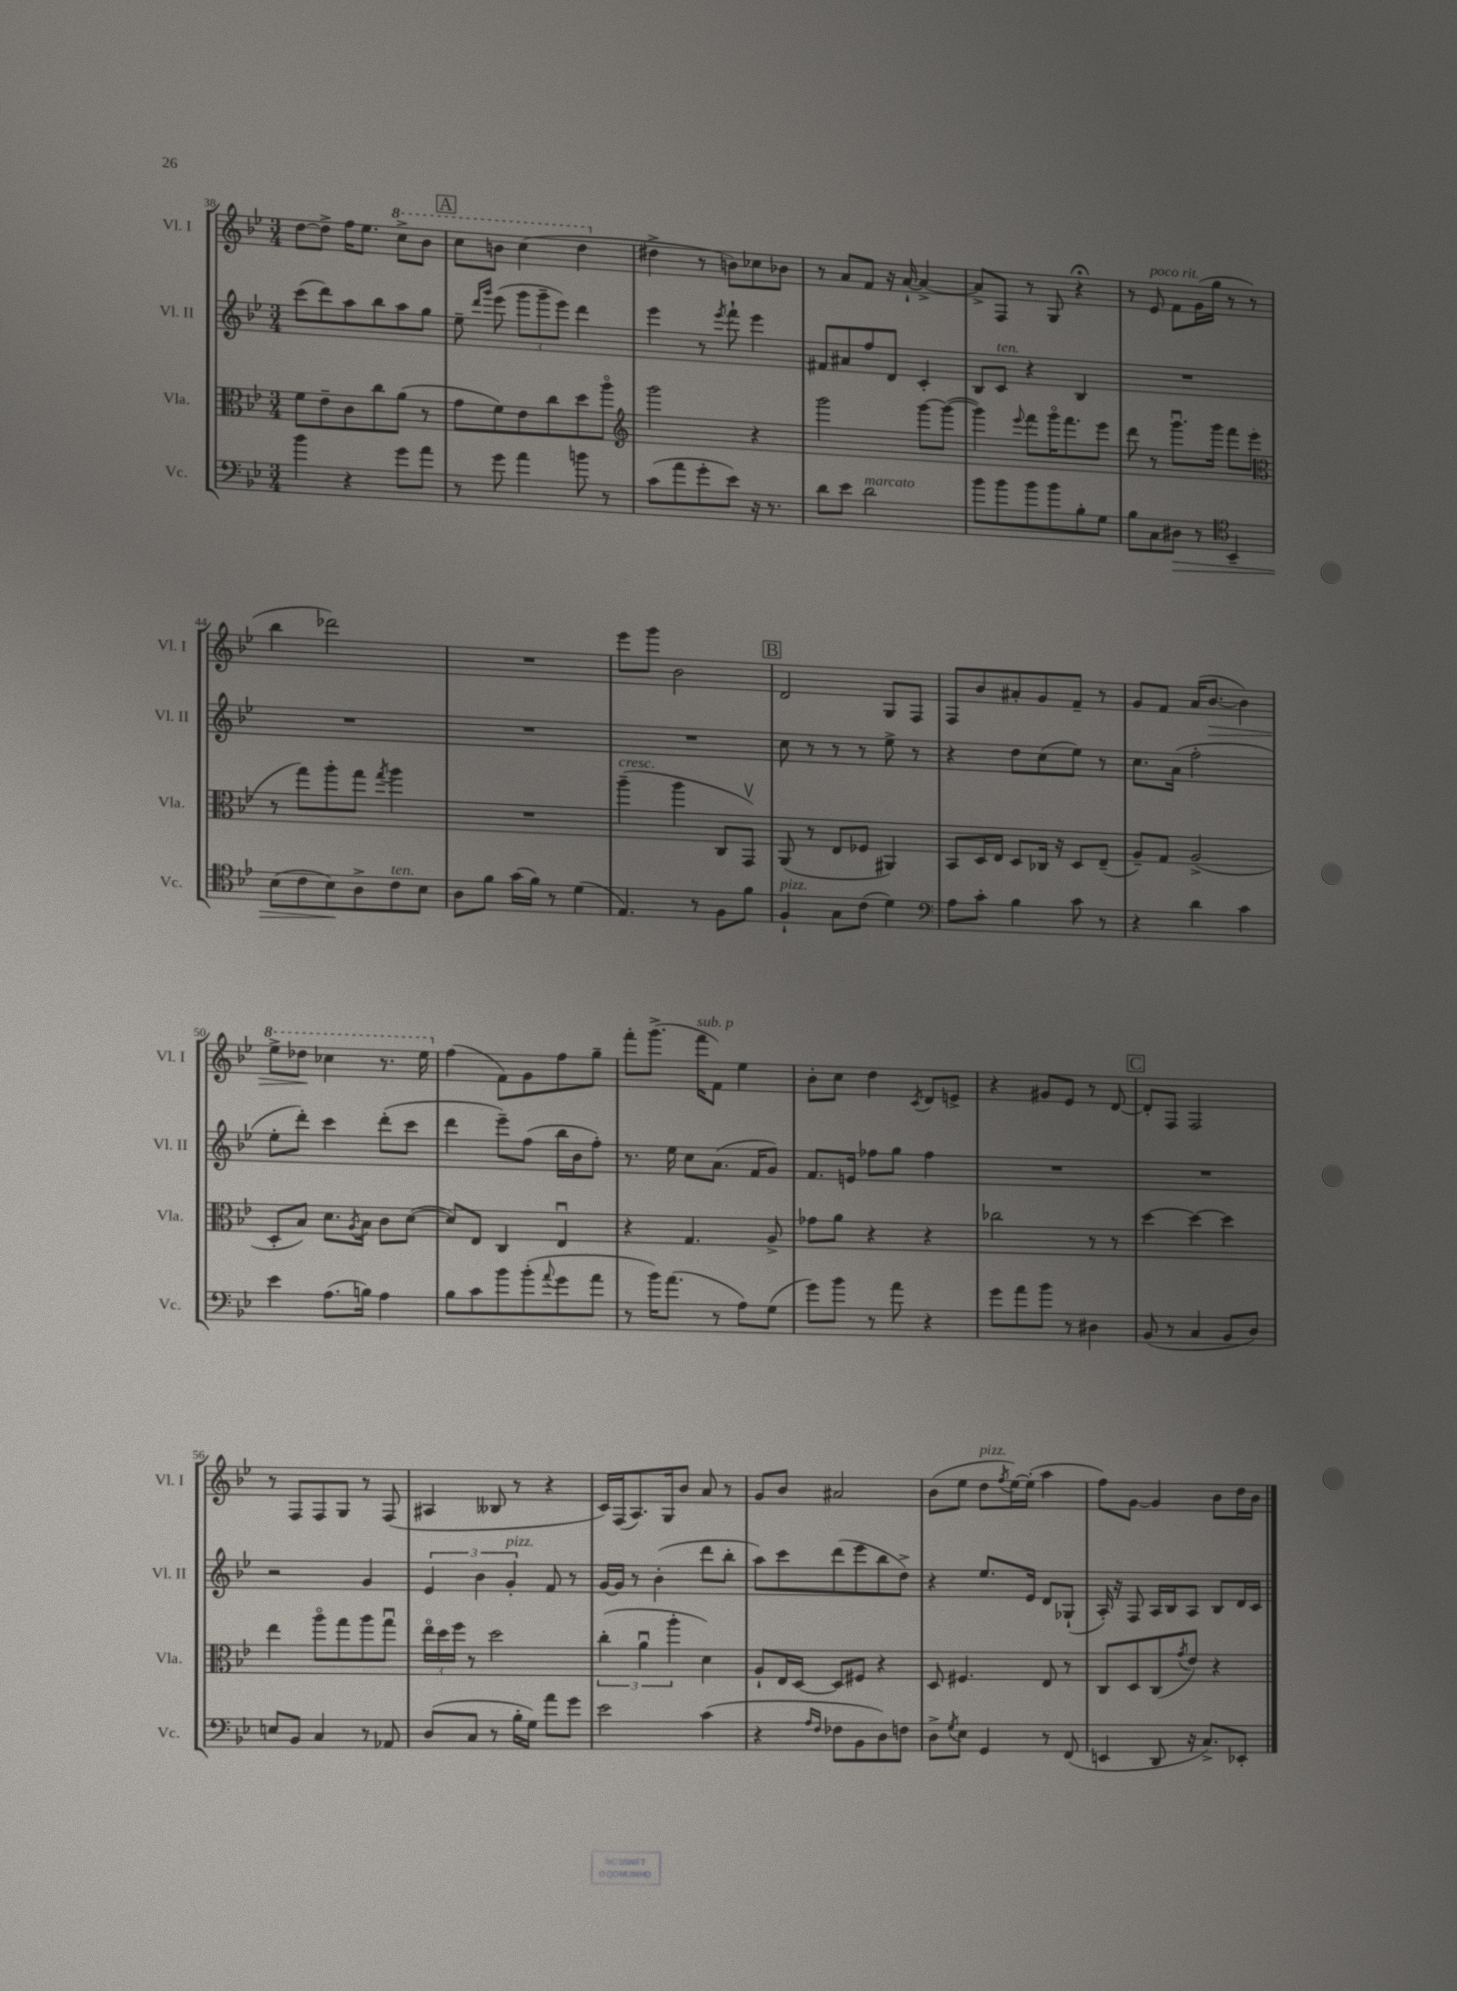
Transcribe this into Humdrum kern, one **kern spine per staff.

**kern	**kern	**kern	**kern
*staff4	*staff3	*staff2	*staff1
*clefF4	*clefC3	*clefG2	*clefG2
*k[b-e-]	*k[b-e-]	*k[b-e-]	*k[b-e-]
*M3/4	*M3/4	*M3/4	*M3/4
4b-	8f	(8ccc	[8dd
.	8e-~	8ddd)	8dd^]
4r	8c	8aa	16ff
.	.	.	8.ee-
.	8cc	8bb-	.
8g	(8a	8aa	8ccc^
8a	8r	8gg	8bb-
=	=	=	=
8r	8g	8ee-~	8ccc
.	.	16qqddd	.
.	.	16qqggg	.
8g	8f)	(8eee-	8bb
4a	8e-	12ggg	(4ccc
.	.	12ggg~	.
.	8cc	.	.
.	.	12eee-)	.
8b	8dd	4ddd	4ddd
8r	8aao	.	.
=	=	=	=
*	*clefG2	*	*
(8c	2ggg	4eee-	4dd#^
8a	.	.	.
8g'	.	8r	8r
.	.	8qeee-	.
8e-)	.	8fff`	8b)
16r	4r	4eee-	8cc-
8.r	.	.	.
.	.	.	8b-
=	=	=	=
8d	2ggg	8f#	8r
8e-	.	8a#	8a
2d	.	8ff	8f
.	.	8d	16r
.	.	.	[16a`
.	[8ggg	4c'	4a^_
.	(8ggg_	.	.
=	=	=	=
8b-	4ggg])	8B-	8a^]
8b-	.	8c	8F
.	8qqeee-	.	.
8b-	8fff	4r	8r
8b-	16gggo	.	8G
.	8.fff	.	.
8B-'	.	4B-	4r;
8G	8eee-	.	.
=	=	=	=
8B-	8ddd	2.r	8r
8C	8r	.	8e-
8D#	8.gggu	.	8f
8r	.	.	(16g
.	16ggg	.	16gg
*clefC4	*	*	*
4BB-~	8fff	.	8r
.	(8eee-	.	8r
=	=	=	=
*	*clefC3	*	*
(8B-	8r	2.r	4bb-
8c	8gg)	.	.
8B-)	8aa'	.	2ddd-)
8A^	8gg	.	.
.	8qgg	.	.
8c	4aa	.	.
8B-	.	.	.
=	=	=	=
8A	2.r	2.r	2.r
8f	.	.	.
(16g	.	.	.
16f)	.	.	.
8r	.	.	.
(4d	.	.	.
=	=	=	=
4.E-)	(4aa~	2.r	8eee-
.	.	.	8ggg
.	4aa	.	2b-
8r	.	.	.
8F	8C	.	.
8f	8GGv)	.	.
=	=	=	=
4F`	(8AA	8cc	2d
.	8r	8r	.
8G	8E-	8r	.
(8c	8F-	8r	.
4d)	4AA#)	8ee-^	8G
.	.	8r	8F
=	=	=	=
*clefF4	*	*	*
8A	8BB-	4r	8F
8c'	16D	.	8b-
.	16E-	.	.
4B-	8D	8dd	8a#'
.	16C-	(8cc	8g
.	16r	.	.
8c	8D	8ee-)	8f~
8r	(8E-~	8r	8r
=	=	=	=
4r	8A~)	8.cc	8g
.	8G	.	8f
.	.	(16a	.
4d	(2A^	2ff'	(16a
.	.	.	[8.b-
4c	.	.	4b-])
=	=	=	=
4e-	8D'	8ee-'	8eee-^
.	8B-)	8ddd')	8ddd-
(8.A	8.d	4ccc	4ccc-
.	8qA	.	.
16B)	16B-	.	.
4A	8c	(8ddd'	8.r
.	([8d	8ccc	.
.	.	.	16eee-
=	=	=	=
8B-	8d])	4ddd	(4ff
8c	8E-	.	.
8b-	4C	8eee-~)	8f)
(8b-'	.	(8ff	8g
8qqa	.	.	.
8g	4E-u	16bb-	8ff
.	.	16b-	.
8a	.	8ff')	8gg~
=	=	=	=
8r	4r	8.r	8fff'
16b-)	.	.	(8.ggg^
(8.a	.	16ee-	.
.	4.G	8cc	.
.	.	.	16fff
8r	.	(8.a	8f)
8A)	.	.	4ee-
.	.	16f	.
(8G	8A^	8g)	.
=	=	=	=
8g)	8g-	8.f	8b-'
8b-	8a	.	8cc
.	.	16e	.
8r	4r	8ff-	4dd
8a	.	8gg	.
.	.	.	8qc
4r	4r	4ff-	8d
.	.	.	8e^
=	=	=	=
8g	2cc-	2.r	4r
8a	.	.	.
8b-	.	.	8g#
8r	.	.	8e-
4D#	8r	.	8r
.	8r	.	[8d
=	=	=	=
(8BB-	[4dd	2.r	8d']
8r	.	.	8F
4C	4dd_	.	2F
8BB-	4dd]	.	.
8D)	.	.	.
=	=	=	=
8E	4ee-	2r	8r
8BB-	.	.	8F
4C	8aao	.	8F
.	8gg	.	8G
8r	8aa	4g	8r
8AA-	8ggu	.	(8F
=	=	=	=
(8D	24ee-o	6e-	4A#
.	24dd	.	.
.	24ff	.	.
8C	8r	.	.
.	.	6b-	.
8r	2dd	.	8B--
.	.	6g'	.
16B-'	.	.	8r
16G)	.	.	.
8a	.	8f	4r
8g	.	8r	.
=	=	=	=
2e-	(6cc'	[16g	16c)
.	.	16g]	(16F
.	.	8r	8.A)
.	6au	.	.
.	.	(4b-'	.
.	.	.	16G
.	6aa'	.	.
.	.	.	8b-
(4c	4d)	8ddd	8a
.	.	8bb-'	8r
=	=	=	=
4r	8A`	8aa)	8g
.	16E-	8ccc	8b-
.	[16D	.	.
16qqA	.	.	.
16qqF	.	.	.
8F-	8D]	(8ddd	2a#
8BB-	8F#	8eee-	.
8D)	4r	8bb-	.
8F	.	8dd^)	.
=	=	=	=
8D^	8D	4r	(8b-
8qG	.	.	.
8E-	4.F#	.	8ee-
4GG	.	8.ee-	8dd
.	.	.	8qff
.	.	.	[16ee-)
.	.	16e-	(16ee-']
8r	8E-	8d	4aa
(8FF	8r	(8G-`	.
=	=	=	=
4EE	8C	16A')	8ff)
.	.	16r	.
.	8D	8F	[8g
8DD	(8C	16A	4g]
.	.	16B-	.
.	8qg	.	.
16r	8e-)	8A	.
8.C^)	.	.	.
.	4r	8B-	8b-
8EE-'	.	16d	16dd
.	.	16c	16b-
==	==	==	==
*-	*-	*-	*-
